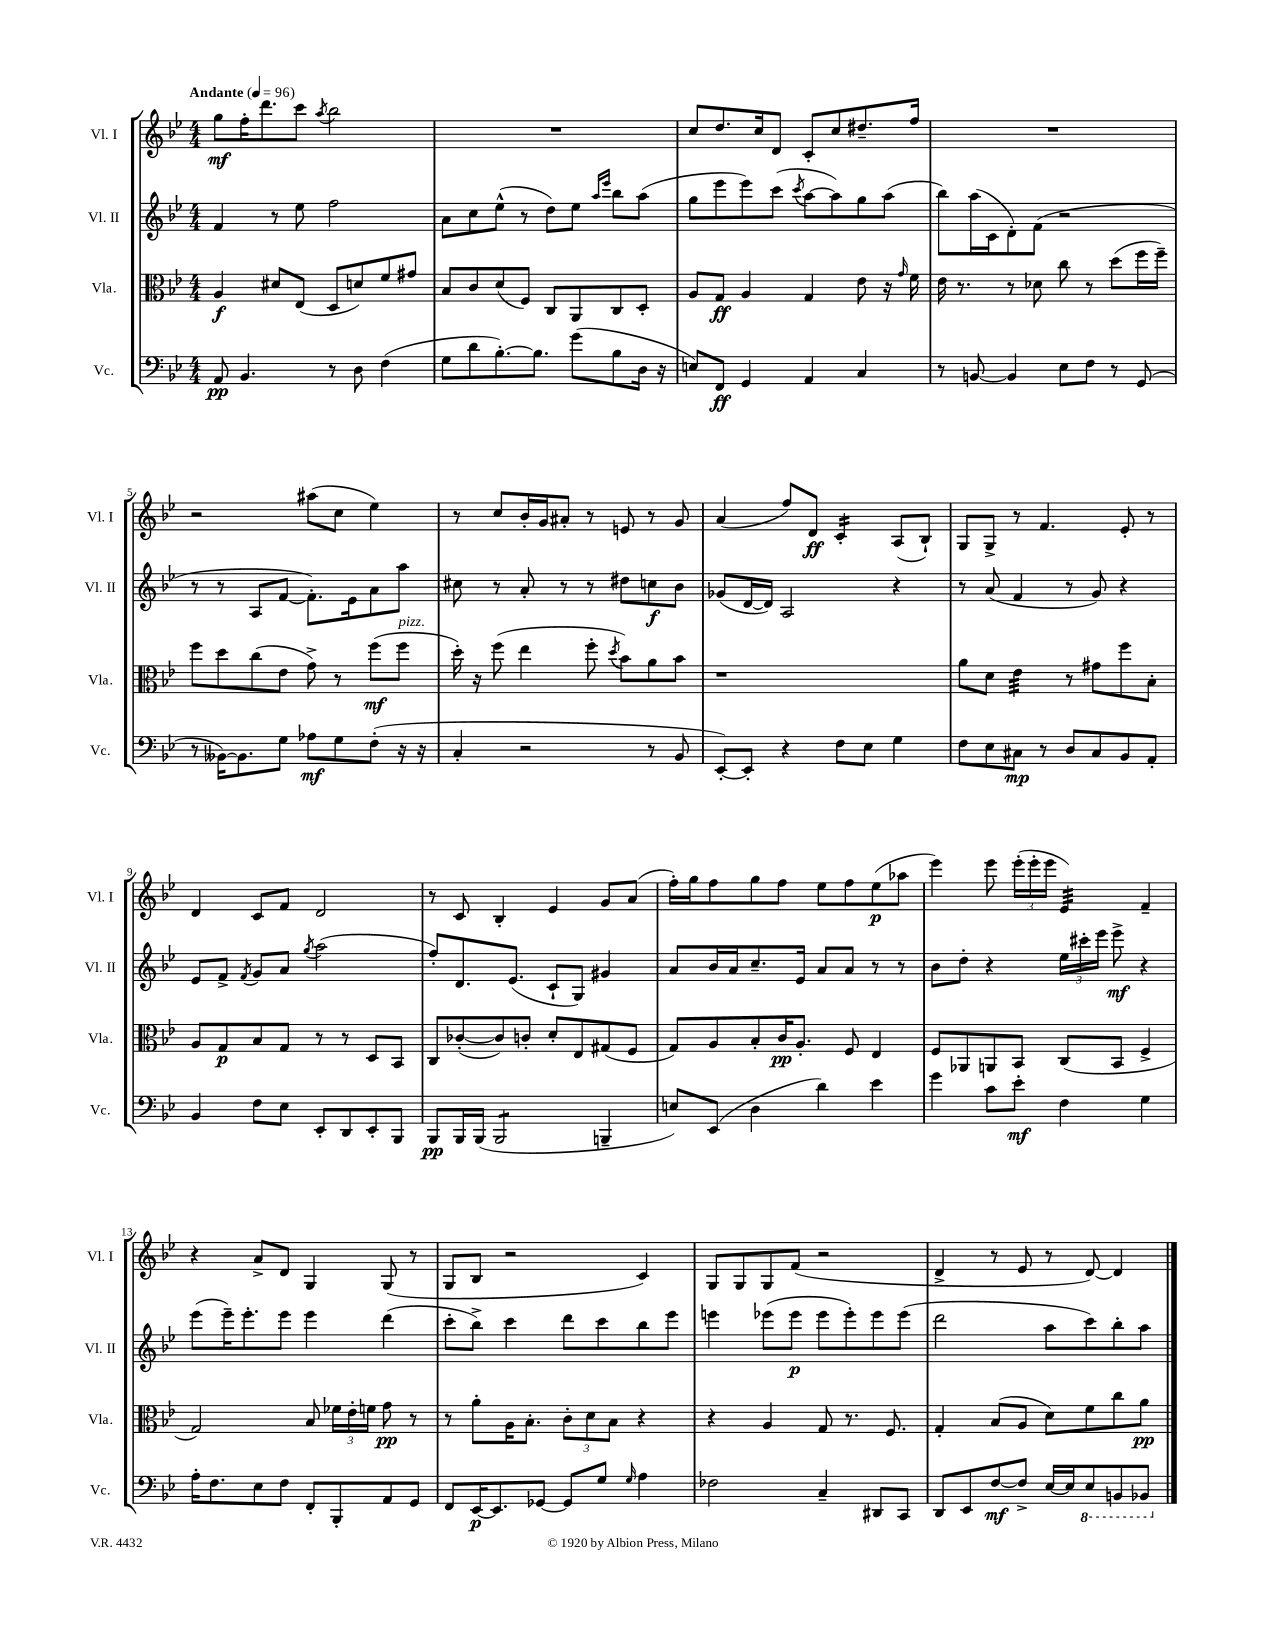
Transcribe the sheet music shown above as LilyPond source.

<<
\new StaffGroup <<
\new Staff = "s0" \with { instrumentName = "Vl. I" shortInstrumentName = "Vl. I" } {
    \clef treble \key bes \major \numericTimeSignature \time 4/4 \tempo "Andante" 4 = 96
    \autoBeamOff g''8[\mf f''16-. d'''8. c'''8] \acciaccatura { a''8 } bes''2 |
    R1 |
    c''8[ d''8. c''16 d'8] c'8[-. c''8 dis''8.-- f''16] |
    R1 |
    r2 ais''8[( c''8] ees''4) |
    r8 c''8[ bes'16-. g'16 ais'8]-. r8 e'8 r8 g'8 |
    a'4( f''8[) d'8]\ff c'4:16-. a8[( bes8]-!) |
    g8[ g8]-> r8 f'4. ees'8-. r8 |
    d'4 c'8[ f'8] d'2 |
    r8 c'8 bes4-. ees'4 g'8[ a'8]( |
    f''16[-.) g''16 f''8 g''8 f''8] ees''8[ f''8 ees''8\p( aes''8] |
    ees'''4) ees'''8 \tuplet 3/2 { ees'''16[-.( ees'''16-. ees'''16] } ees'4:32) f'4-- |
    r4 a'8[-> d'8] g4 g8( r8 |
    g8[ bes8] r2 c'4) |
    g8[ g8 g8 f'8]( r2 |
    d'4-> r8 ees'8 r8 d'8~) d'4 \bar "|." |
}
\new Staff = "s1" \with { instrumentName = "Vl. II" shortInstrumentName = "Vl. II" } {
    \clef treble \key bes \major \numericTimeSignature \time 4/4
    \autoBeamOff f'4 r8 ees''8 f''2 |
    a'8[ c''8 ees''8]-^( r8 d''8[) ees''8] \grace { a''16[ ees'''16] } bes''8[ a''8]( |
    g''8[ ees'''8 ees'''8) c'''8]( \acciaccatura { c'''8 } a''8[~ a''8) g''8 a''8]( |
    bes''8[) a''16( c'16 d'8-.) f'8]( r2 |
    r8 r8 a8[ f'8]~ f'8.[-.) ees'16 a'8 a''8] |
    cis''8 r8 a'8-. r8 r8 dis''8[ c''8\f bes'8] |
    ges'8[( d'16~ d'16]) a2 r4 |
    r8 a'8( f'4 r8 g'8) r4 |
    ees'8[ f'8]-> \acciaccatura { f'8 } g'8[ a'8] \acciaccatura { g''8 } a''2( |
    f''8[-.) d'8. ees'8.]( c'8[-! g8]) gis'4 |
    a'8[ bes'16 a'16 c''8.-- ees'16] a'8[ a'8] r8 r8 |
    bes'8[ d''8]-. r4 \tuplet 3/2 { ees''16[ cis'''16-. ees'''16] } ees'''8->\mf r4 |
    ees'''8[( ees'''16--) ees'''8.-. ees'''8] ees'''4 d'''4( |
    c'''8[-. bes''8]->) c'''4 d'''8[ c'''8 bes''8 ees'''8] |
    e'''4 ees'''8[( ees'''8]\p ees'''8[ ees'''8-.) ees'''8 ees'''8]( |
    d'''2 a''8[ c'''8) bes''8-. a''8] \bar "|." |
}
\new Staff = "s2" \with { instrumentName = "Vla." shortInstrumentName = "Vla." } {
    \clef alto \key bes \major \numericTimeSignature \time 4/4
    \autoBeamOff a4\f dis'8[ ees8]( d8[ d'8) f'8 gis'8] |
    bes8[ c'8 d'8( f8]) c8[ a,8 c8 d8]-. |
    a8[ g8]\ff a4 g4 ees'8 r16 \grace { g'16 } f'16 |
    ees'16 r8. r8 des'8 c''8 r8 d''8[( f''16 f''16]--) |
    f''8[ d''8 c''8( ees'8] g'8->) r8 f''8[\mf( f''8]^\markup { \italic "pizz." } |
    d''16-.) r16 f''8( ees''4 f''8-. \acciaccatura { d''8 } bes'8[) a'8 bes'8] |
    r1 |
    a'8[ d'8] ees'4:32 r8 gis'8[ f''8 bes8]-. |
    a8[ g8\p bes8 g8] r8 r8 d8[ bes,8] |
    c8[ ces'8~-.( ces'8) c'8]-. d'8[-. ees8 gis8( f8] |
    g8[) a8 bes8-. c'16\pp a8.]-. f8 ees4 |
    f8[ aes,8 a,8 bes,8] c8[( bes,8] f4-> |
    g2) bes8 \tuplet 3/2 { fes'16[ ees'16-. f'16] } g'8\pp r8 |
    r8 a'8[-. a16 bes8.]-. \tuplet 3/2 { c'8[-. d'8 bes8] } r4 |
    r4 a4 g8 r8. f8. |
    g4-. bes8[( a8] d'8[) f'8 c''8 a'8]\pp \bar "|." |
}
\new Staff = "s3" \with { instrumentName = "Vc." shortInstrumentName = "Vc." } {
    \clef bass \key bes \major \numericTimeSignature \time 4/4
    \autoBeamOff a,8\pp bes,4. r8 d8 f4( |
    g8[ d'8 bes8.~-.) bes8.] g'8[( bes8 d16] r16 |
    e8[) f,8]\ff g,4 a,4 c4 |
    r8 b,8~ b,4 ees8[ f8] r8 g,8( |
    r8 beses,16[~) beses,8. g8] aes8[\mf g8 f8]-.( r16 r16 |
    c4-. r2 r8 bes,8 |
    ees,8[~-.) ees,8]-. r4 f8[ ees8] g4 |
    f8[ ees8 cis8]\mp r8 d8[ cis8 bes,8 a,8]-. |
    bes,4 f8[ ees8] ees,8[-. d,8 ees,8-. bes,,8] |
    bes,,8[\pp bes,,16 bes,,16]( bes,,2:8 b,,4-- |
    e8[) ees,8]( d4 d'4) ees'4 |
    g'4 c'8[ ees'8]-.\mf f4 g4 |
    a16[-. f8. ees8 f8] f,8[-. bes,,8-. a,8 g,8] |
    f,8[ ees,16~\p ees,8. ges,8]~ ges,8[ g8] \grace { g16 } a4 |
    fes2 c4-- dis,8[ c,8] |
    d,8[ ees,8 f8~\mf f8]-> ees16[~ ees16 \ottava #-1 ees,8 b,,8 bes,,8] \ottava #0 \bar "|." |
}
>>
>>
